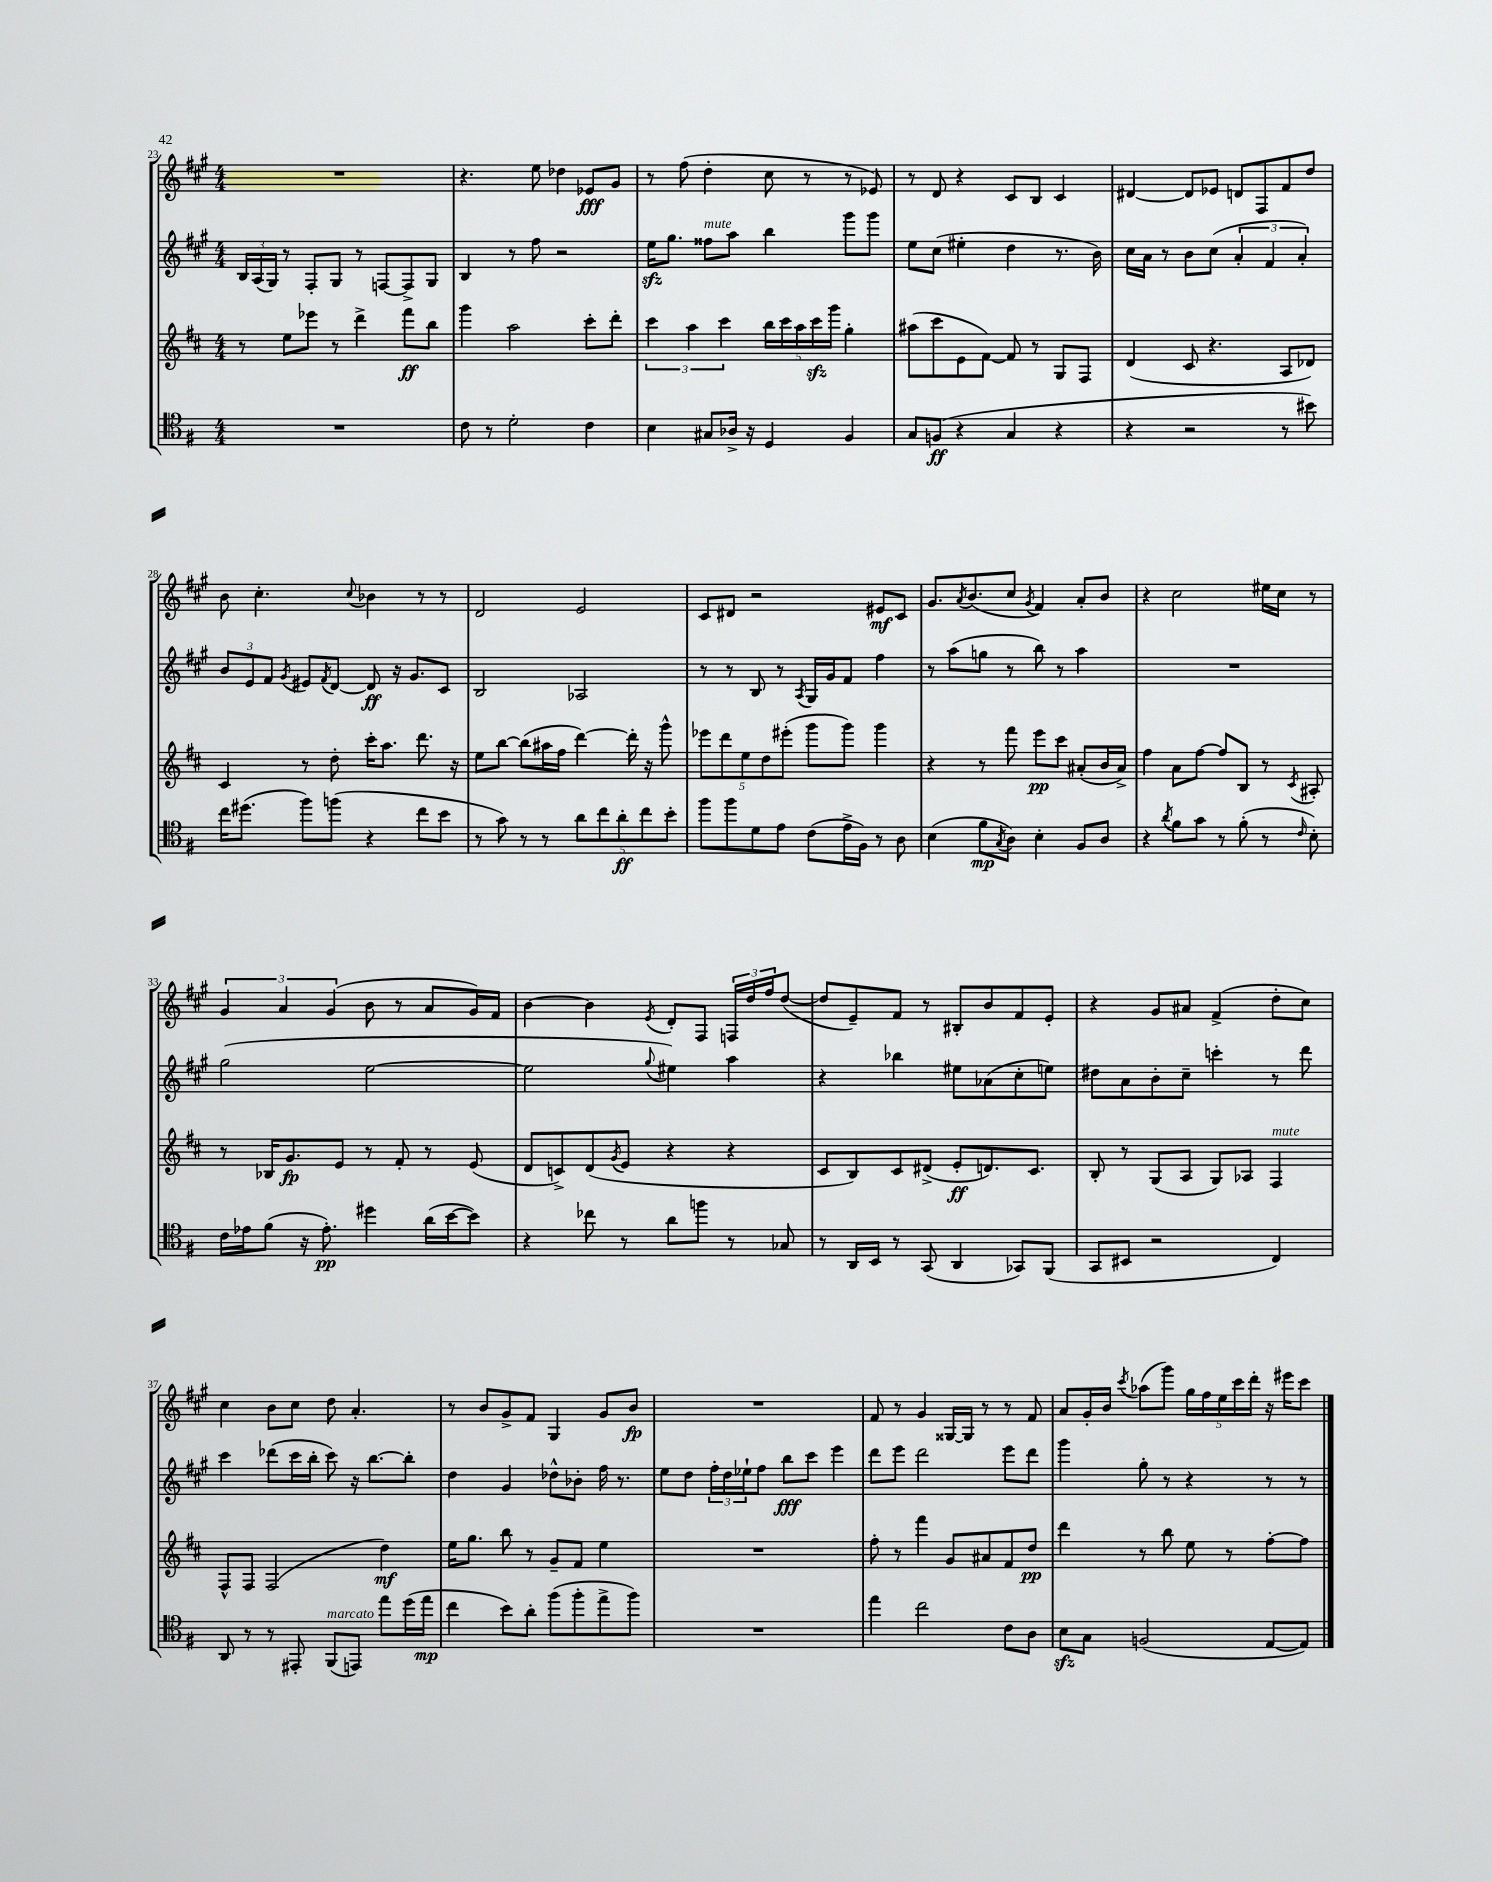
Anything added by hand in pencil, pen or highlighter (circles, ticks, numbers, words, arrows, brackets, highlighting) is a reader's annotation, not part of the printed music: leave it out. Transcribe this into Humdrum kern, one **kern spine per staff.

**kern	**kern	**kern	**kern
*staff4	*staff3	*staff2	*staff1
*clefC4	*clefG2	*clefG2	*clefG2
*k[f#]	*k[f#c#]	*k[f#c#g#]	*k[f#c#g#]
*M4/4	*M4/4	*M4/4	*M4/4
1r	8r	24B/LL	1r
.	.	(24A/	.
.	.	24G#/JJ)	.
.	8ee\L	8r	.
.	8eee-\J	8F#'/L	.
.	8r	8G#/J	.
.	4ddd^\	8r	.
.	.	[8F/L	.
.	8fff#\L	8F^/]	.
.	8bb\J	8G#/J	.
=	=	=	=
8c\	4ggg\	4B/	4.r
8r	.	.	.
2d'\	2aa\	8r	.
.	.	8ff#\	8ee\
.	.	2r	4dd-\
4c\	8ccc#'\L	.	8e-/L
.	8ddd'\J	.	8g#/J
=	=	=	=
4B\	6ccc#\	16ee\LK	8r
.	.	8.gg#\J	.
.	.	.	(8ff#\
.	6aa\	.	.
8G#/L	.	8ff##\L	4dd'\
.	6ccc#\	.	.
16A-^/Jk	.	8aa\J	.
16r	.	.	.
4D/	20bb\LL	4bb\	8cc#\
.	20ccc#\	.	.
.	20aa\	.	.
.	.	.	8r
.	20ccc#\	.	.
.	20ggg\JJ	.	.
4F#/	4gg'\	8ggg#\L	8r
.	.	8ggg#\J	8e-/)
=	=	=	=
8G/L	(8aa#\L	8ee\L	8r
(8F/J	8ccc#\	(8cc#\J	8d/
4r	8e\	4ee#'\	4r
.	[8f#\J)	.	.
4G/	8f#/]	4dd\	8c#/L
.	8r	.	8B/J
4r	8G/L	8.r	4c#/
.	8F#/J	.	.
.	.	16b\)	.
=	=	=	=
4r	(4d/	16cc#\LL	[4d#/
.	.	16a\JJ	.
.	.	8r	.
2r	8c#/	8b\L	8d#/]L
.	4.r	(8cc#\J	8e-/J
.	.	6a'/	8d/L
.	.	.	8F#/
.	.	6f#/	.
8r	8A/L	.	8f#/
.	.	6a'/)	.
8b#\)	8d-/J)	.	8dd/J
=	=	=	=
16cc\LK	4c#/	12b/L	8b\
(8.dd#\J	.	.	.
.	.	12e/	.
.	.	.	4.cc#'\
.	.	12f#/J	.
.	.	8qg#/	.
8ff#\L)	8r	8e#/L	.
.	.	8qf#/	.
(8ff\J	8dd'\	[8d/J	.
.	.	.	8qqcc#/
4r	16ccc#'\LK	8d/]	4b-\
.	8.aa\J	.	.
.	.	16r	.
.	.	8.g#/L	.
8cc\L	8.ddd\	.	8r
8b\J	.	8c#/J	8r
.	16r	.	.
=	=	=	=
8r	8ee\L	2B/	2d/
8g\)	[8bb\J	.	.
8r	(8bb\]L	.	.
8r	16aa#\L	.	.
.	16ff#\JJ	.	.
10a\L	[4ddd\)	2A-/	2e/
10cc\	.	.	.
10a'\	.	.	.
.	16ddd'\]	.	.
10cc\	.	.	.
.	16r	.	.
.	8ggg^^\	.	.
10b'\J	.	.	.
=	=	=	=
8ff#\L	10eee-\L	8r	8c#/L
.	10ddd\	.	.
8ff#\	.	8r	8d#/J
.	10ee\	.	.
8d\	.	8B/	2r
.	10dd\	.	.
8e\J	.	8r	.
.	(10eee#'\J	.	.
.	.	8qA/	.
(8c\L	8ggg\L	16G#/LL	.
.	.	16g#/J	.
16e^\L	8ggg\J)	8f#/J	.
16F#\JJ)	.	.	.
8r	4ggg\	4ff#\	8e#/L
8A\	.	.	8c#/J
=	=	=	=
(4B\	4r	8r	8.g#/L
.	.	(8aa\L	.
.	.	.	8qa/
.	.	.	(8.b/
8f#\L	8r	8gg\J	.
8qG/	.	.	.
8A\J)	8fff#\	8r	8cc#/J
.	.	.	8qg#/
4B'\	8eee\L	8bb\)	4f#/)
.	8ccc#\J	8r	.
8F#/L	(8a#'/L	4aa\	8a'/L
8A/J	16b/L	.	8b/J
.	16a#^/JJ)	.	.
=	=	=	=
4r	4ff#\	1r	4r
8qa/	.	.	.
8f#\L	8a\L	.	2cc#\
8g\J	[8ff#\J	.	.
8r	8ff#/]L	.	.
(8f#'\	8B/J	.	.
8r	8r	.	16ee#\LL
.	.	.	16cc#\JJ
16qqc/	8qc#/	.	.
8B'\)	8A#'/	.	8r
=	=	=	=
16c\LL	8r	(2gg#\	6g#/
16e-\J	.	.	.
(8f#\J	16B-/LK	.	.
.	.	.	6a/
.	8.g/	.	.
16r	.	.	.
8.e-'\)	.	.	.
.	.	.	(6g#/
.	8e/J	.	.
4dd#\	8r	[2ee\	8b\
.	8f#'/	.	8r
(16a\LL	8r	.	8a/L
[16b\J	.	.	.
8b\]J)	(8e/	.	16g#/L)
.	.	.	16f#/JJ
=	=	=	=
4r	8d/L	2ee\]	[4b\
.	8c^/)	.	.
8cc-\	(8d/	.	4b\]
.	8qg/	.	.
8r	8e/J	.	.
.	.	8qqgg#/	8qe/
8a\L	4r	4ee#\)	8d'/L
8ff\J	.	.	8F#/J
8r	4r	4aa\	24F/LL
.	.	.	24dd/
.	.	.	24ff#/J
8G-/	.	.	([8dd/J
=	=	=	=
8r	8c#/L	4r	8dd/]L
16AA/LL	8B/)	.	8e~/)
16BB/JJ	.	.	.
8r	8c#/	4bb-\	8f#/J
(8GG/	(8d#^/J	.	8r
4AA/	8e'/L	8ee#\L	8B#'/L
.	8.d/)	(8a-\	8b/
8GG-/L)	.	8cc#'\	8f#/
.	8.c#/J	.	.
(8FF#/J	.	8ee\J)	8e'/J
=	=	=	=
8GG/L	8B'/	8dd#\L	4r
8BB#/J	8r	8a\	.
2r	(8G/L	8b'\	8g#/L
.	8A/J	8cc#~\J	8a#/J
.	8G/L)	4ccc'\	(4f#^/
.	8A-/J	.	.
4C/)	4F#/	8r	8dd'\L
.	.	8ddd\	8cc#\J)
=	=	=	=
8AA/	8F#^^/L	4ccc#\	4cc#\
8r	8F#/J	.	.
8r	(2F#/	(8ddd-\L	8b\L
8EE#'/	.	16ccc#\L	8cc#\J
.	.	16bb'\JJ	.
(8FF#/L	.	8ccc#\)	8dd\
8EE/J)	.	16r	4.a'/
.	.	[8.bb\L	.
8ee\L	4dd\)	.	.
(16dd\L	.	8bb'\]J	.
16ee\JJ	.	.	.
=	=	=	=
4cc\	16ee\LK	4dd\	8r
.	8.gg\J	.	.
.	.	.	8b/L
8b\L)	8bb\	4g#/	8g#^/
8a'\J	8r	.	8f#/J
(8ff#\L	8g~/L	8dd-^^\L	4G#/
8ff#'\	8f#/J	8b-'\J	.
8ee^\	4ee\	16ff#\	8g#/L
.	.	8.r	.
8ff#\J)	.	.	8b/J
=	=	=	=
1r	1r	8ee\L	1r
.	.	8dd\J	.
.	.	24ff#'\LL	.
.	.	24dd\	.
.	.	24ee-`\J	.
.	.	8ff#\J	.
.	.	8bb\L	.
.	.	8ccc#\J	.
.	.	4eee\	.
=	=	=	=
4ee\	8ff#'\	8ddd\L	8f#/
.	8r	8eee\J	8r
2cc\	4fff#\	2ddd\	4g#/
.	8g/L	.	[16G##/LL
.	.	.	16G##/]JJ
.	8a#/	.	8r
8c\L	8f#/	8eee\L	8r
8A\J	8dd/J	8ddd\J	8f#/
=	=	=	=
8B\L	4ddd\	4ggg#\	8a/L
8G\J	.	.	16g#'/L
.	.	.	16b/JJ
.	.	.	8qccc#/
(2F/	8r	8gg#'\	(8aa-\L
.	8bb\	8r	8ggg#\J)
.	8ee\	4r	20gg#\LL
.	.	.	20ff#\
.	.	.	20ee\
.	8r	.	.
.	.	.	20ccc#\
.	.	.	20ddd'\JJ
[8E/L	[8ff#'\L	8r	16r
.	.	.	16eee#\LK
8E/]J)	8ff#\]J	8r	8ccc#\J
==	==	==	==
*-	*-	*-	*-
